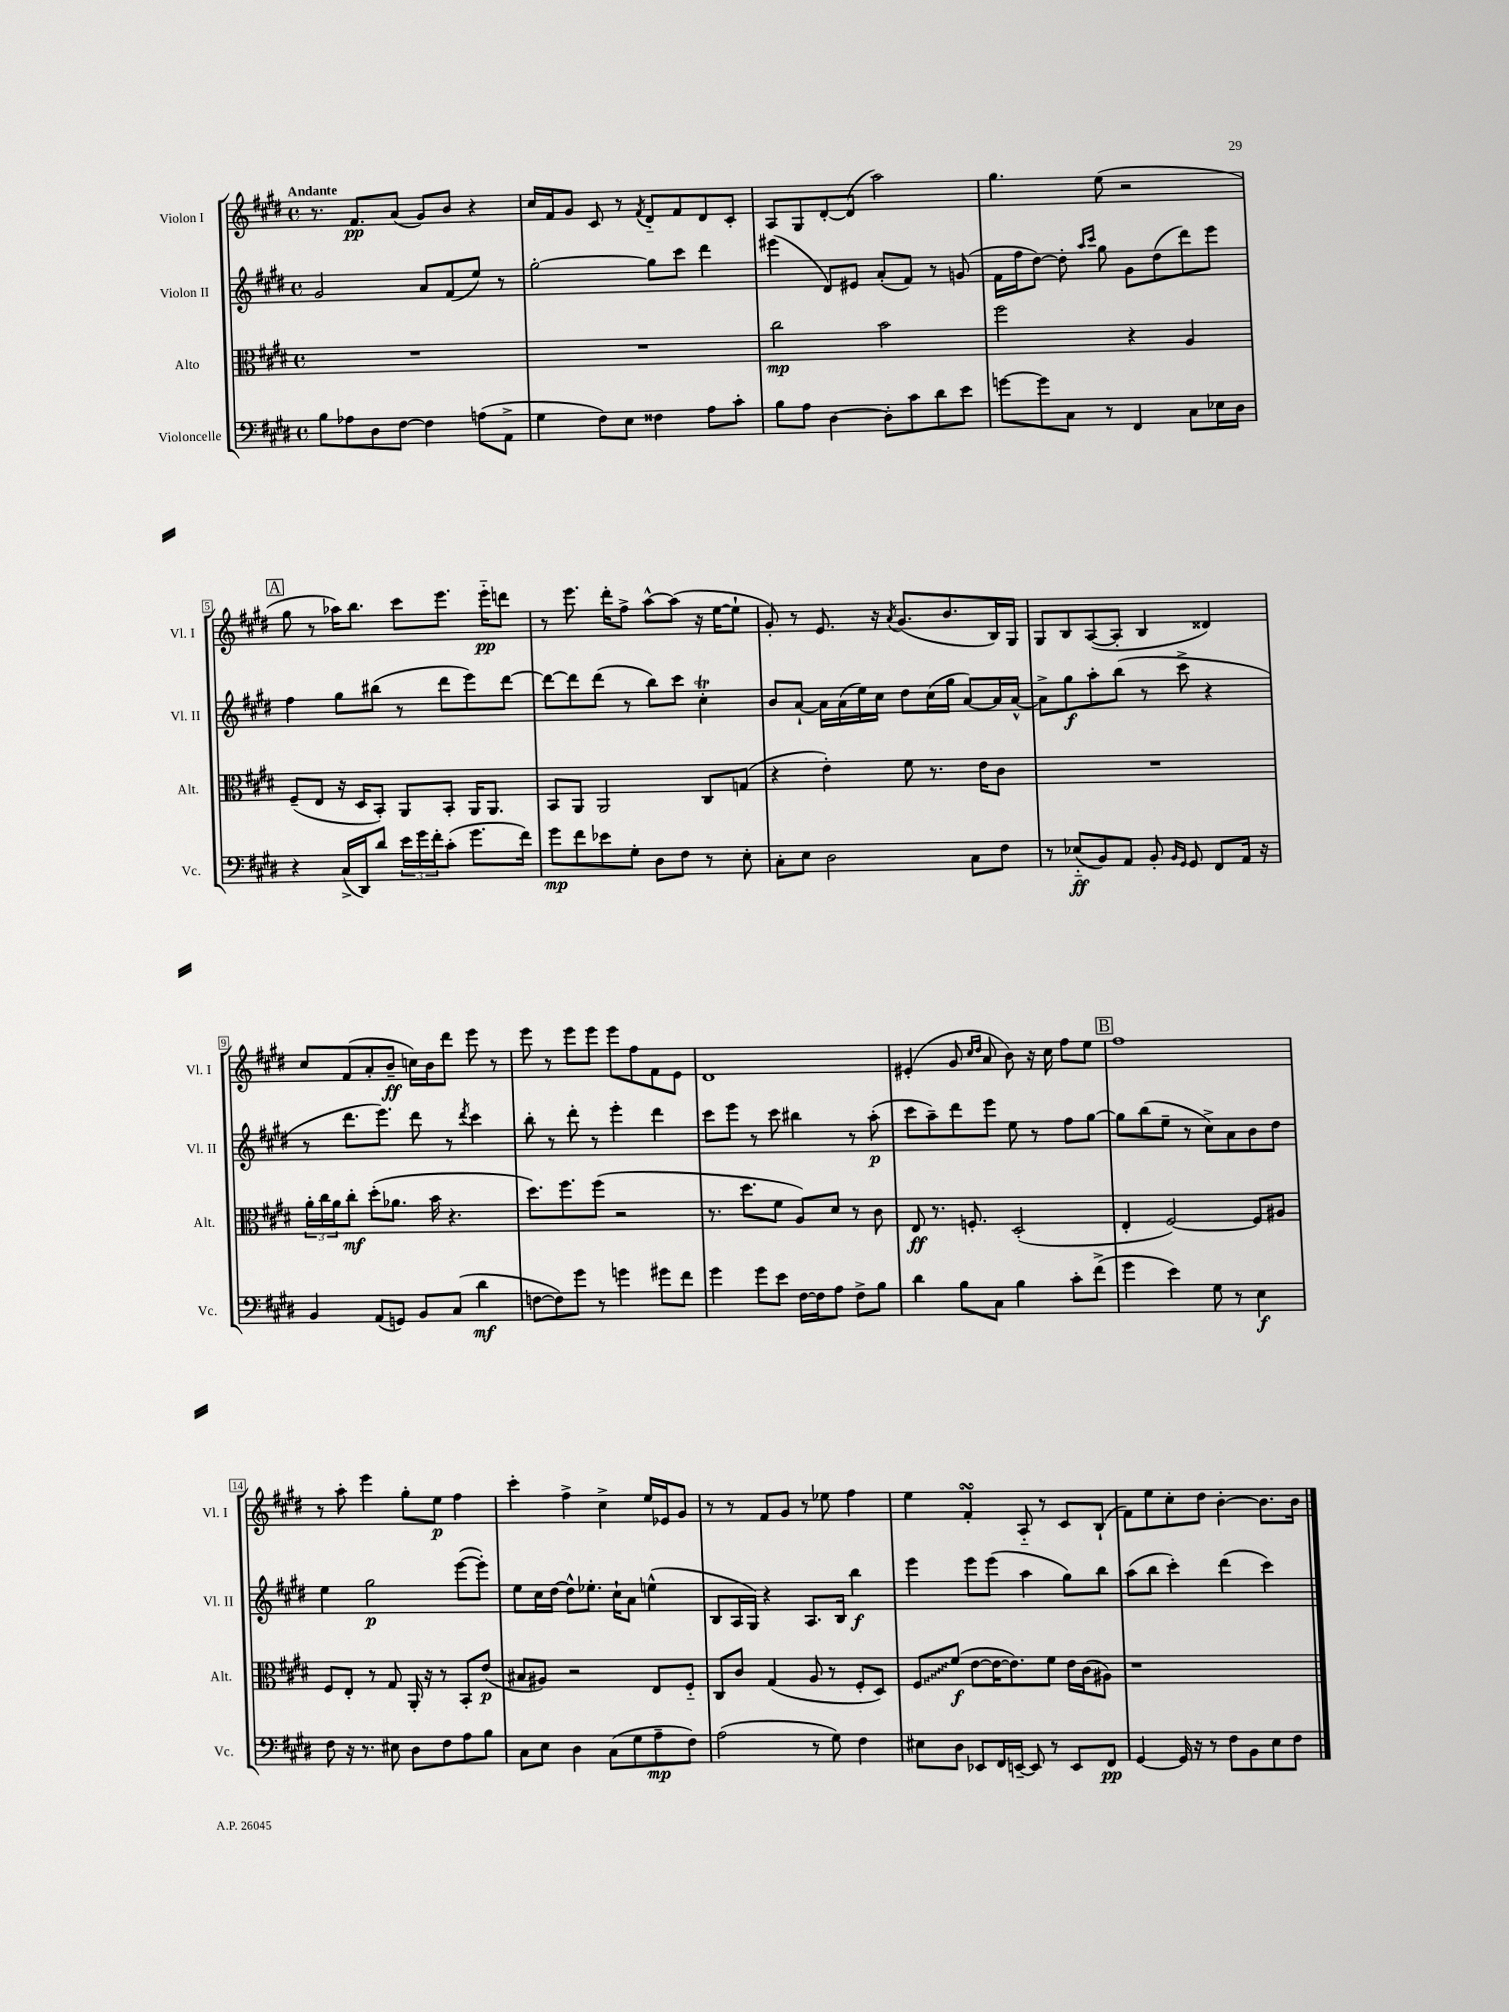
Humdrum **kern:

**kern	**kern	**kern	**kern
*staff4	*staff3	*staff2	*staff1
*clefF4	*clefC3	*clefG2	*clefG2
*k[f#c#g#d#]	*k[f#c#g#d#]	*k[f#c#g#d#]	*k[f#c#g#d#]
*M4/4	*M4/4	*M4/4	*M4/4
*met(c)	*met(c)	*met(c)	*met(c)
8B	1r	2g#	8.r
8A-	.	.	.
.	.	.	8.f#
8D#	.	.	.
[8F#	.	.	(8a
4F#]	.	8a	8g#)
.	.	(8f#	8b
(8A	.	8ee)	4r
8AA^	.	8r	.
=	=	=	=
4G#	1r	[2gg#'	16cc#
.	.	.	16f#
.	.	.	8g#
8F#)	.	.	8c#
8E	.	.	8r
.	.	.	8qf#
4F##	.	8gg#]	8d#'~
.	.	8ccc#	8f#
8A	.	4ddd#	8d#
8c#'	.	.	8c#'
=	=	=	=
8B	2cc#	(4eee#	8A
8A	.	.	8G#
[4D#	.	8d#)	[8d#'
.	.	8e#	(8d#]
8D#']	2b	(8a'	2aa)
8c#	.	8f#)	.
8d#	.	8r	.
8e	.	(8g	.
=	=	=	=
[8g	2ff#	16f#	4.gg#
.	.	16ff#	.
8g]	.	[8dd#)	.
8C#	.	8dd#']	.
.	.	16qqaa	.
.	.	16qqccc#	.
8r	.	8gg#	(8ee
4FF#	4r	8g#	2r
.	.	(8dd#	.
8C#	4A	8ddd#)	.
16E-	.	8eee	.
16D#	.	.	.
=	=	=	=
4r	(8F#~	4ff#	8gg#
.	8E	.	8r
(16C#^	16r	8gg#	16aa-)
16DD#)	16D#	.	8.bb
8d#	8BB')	(8bb#	.
24e	8AA	8r	8ccc#
24g#	.	.	.
24f#'	.	.	.
(8c#'	8BB'	8ddd#	8.eee
8.g#	16AA	8eee)	.
.	8.AA	.	16eee'~
.	.	[8ddd#	8ddd
16f#)	.	.	.
=	=	=	=
8g#	8BB	8ddd#_	8r
8f#	8AA	8ddd#]	8.eee
8e-	2AA	(8ddd#	.
.	.	.	16ddd#'
8G#'	.	8r	8ff#^
8D#	.	8bb)	[8aa^^
8F#	.	8ccc#	(8aa]
8r	8C#	4cc#'	16r
.	.	.	[16ee
8E'	(8G	.	8ee`]
=	=	=	=
8C#'	4r	8b	8g#')
8E	.	[8a`	8r
2D#	4e')	16a]	8.e
.	.	(16a	.
.	.	16ee)	.
.	.	16cc#	16r
.	.	.	8qa
.	8f#	8dd#	(8.g#
.	8.r	(16cc#	.
.	.	16gg#	8.b
8C#	.	[8a)	.
.	16e	.	.
8F#	8c#	16a]	16B)
.	.	[16a^^	16G#
=	=	=	=
8r	1r	8a^]	8G#
(8E-'~	.	8gg#	8B
8BB)	.	8aa'	([8A
8AA	.	(8bb	8A']
8BB'	.	8r	4B
16qqBB	.	.	.
16qqGG#	.	.	.
8GG#	.	8ccc#^	.
8FF#	.	4r	4d##)
16AA	.	.	.
16r	.	.	.
=	=	=	=
4BB	24a'	8r	8cc#
.	24cc#	.	.
.	24a	.	.
.	8cc#'	8.ddd#	(8f#
(8AA	(8dd#'	.	8a'
.	.	8.eee)	.
8GG)	8.a-	.	8b~
8BB	.	8ddd#	16cc)
.	16b	.	16b
(8C#	4.r	8r	8ddd#
.	.	8qddd#	.
4d#	.	4ccc#	8eee
.	.	.	8r
=	=	=	=
[8F	8.dd#)	8bb'	8eee
8F])	.	8r	8r
.	8.ff#	.	.
8g#	.	8ddd#'	8eee
8r	(8ff#	8r	8eee
4g	2r	4eee'	8eee
.	.	.	8ff#
8g#	.	4ddd#	8f#
8f#	.	.	8e
=	=	=	=
4g#	8.r	8ccc#	1d#
.	.	8eee	.
.	8.dd#	.	.
8g#	.	8r	.
8e	8f#	8ccc#	.
[16F#	8A)	4bb#	.
16F#]	.	.	.
8A	8d#	.	.
8F#^	8r	8r	.
8B	8c#	(8aa'	.
=	=	=	=
4d#	8E	8ccc#	(4e#'
.	8.r	8aa~)	.
8B	.	8ddd#	8g#
.	8.F'	.	.
.	.	.	16qqcc#
.	.	.	16qqdd#
8C#	.	8eee	8a
4B	(2D#'	8ee	8b)
.	.	8r	16r
.	.	.	16cc#
8c#'	.	8ff#	8ff#
(8f#^	.	[8gg#	8ee
=	=	=	=
4g#	4E'	8gg#]	1ff#
.	.	(8bb	.
4e)	[2F#)	8ee~	.
.	.	8r	.
8G#	.	8cc#^)	.
8r	.	8a	.
4E	8F#]	8b	.
.	8A#	8dd#	.
=	=	=	=
8F#	8F#	4ee	8r
16r	8E'	.	8aa'
8.r	.	.	.
.	8r	2gg#	4eee
8E#	8G#	.	.
8D#	16AA'	.	8gg#'
.	16r	.	.
8F#	8r	.	8ee
8A	8BB'	([8eee	4ff#
8B	(8e	8eee'])	.
=	=	=	=
8C#	8B#	8ee	4ccc#'
8E	8A#)	16cc#	.
.	.	[16dd#	.
4D#	2r	8dd#^^]	4ff#^
.	.	8.ee-'	.
(8C#	.	.	4cc#^
.	.	16cc#`	.
8G#	.	8a	.
8A~	8E	(4ee^^	16ee
.	.	.	16e-
8F#)	8F#'~	.	8g#
=	=	=	=
(2A	8C#	8B	8r
.	8c#	16A	8r
.	.	16G#)	.
.	(4G#	4r	8f#
.	.	.	8g#
8r	8A	8.A	8r
8G#)	8r	.	8ee-
.	.	16B	.
4F#	8F#'	4bb	4ff#
.	8D#)	.	.
=	=	=	=
8E#	8F#	4eee	4ee
8D#	(8f#	.	.
8EE-	[8e	8eee	4f#'
16FF#	16e_	(8eee	.
[16EE~	8.e])	.	.
8EE]	.	4aa	8A'~
8r	8f#	.	8r
8EE	16e	8gg#)	8c#
.	(16c#	.	.
8FF#	8A#)	8bb	(8B`
=	=	=	=
[4GG#	1r	(8aa	8f#)
.	.	8bb	8ee
16GG#]	.	4ccc#')	8cc#'
16r	.	.	.
8r	.	.	8dd#
8F#	.	(4ddd#	[4b'
8BB	.	.	.
8E	.	4ccc#)	8.b]
8F#	.	.	.
.	.	.	16b
==	==	==	==
*-	*-	*-	*-
